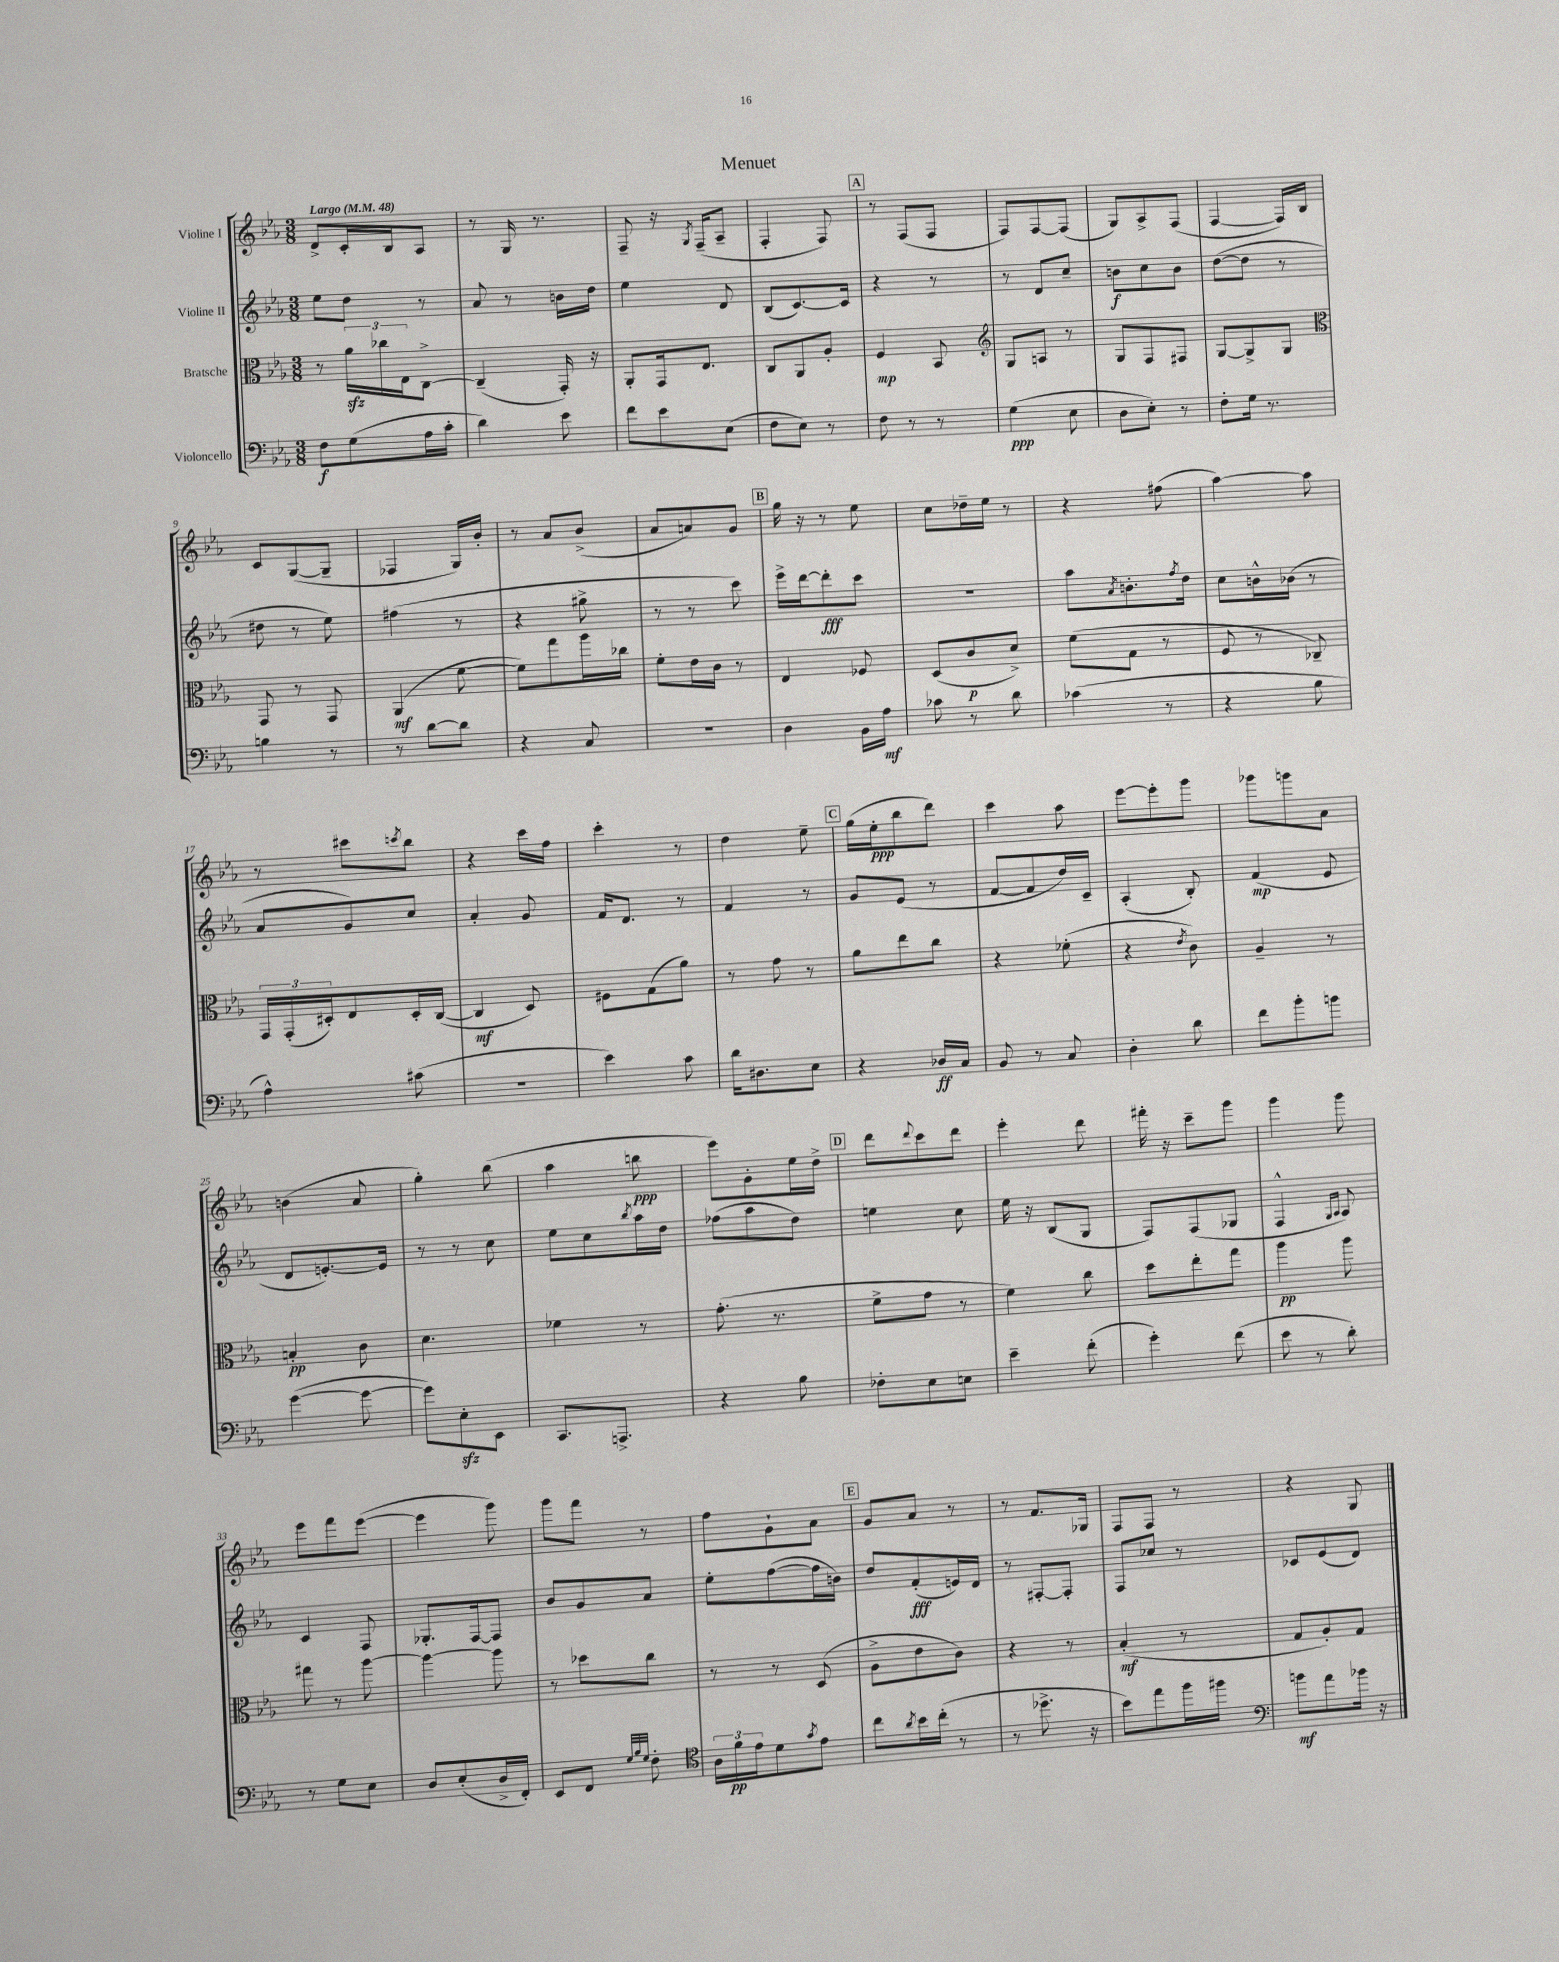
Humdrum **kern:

**kern	**dynam	**kern	**dynam	**kern	**dynam	**kern	**dynam
*part4	*part4	*part3	*part3	*part2	*part2	*part1	*part1
*staff4	*staff4	*staff3	*staff3	*staff2	*staff2	*staff1	*staff1
*I"Violoncello	*	*I"Bratsche	*	*I"Violine II	*	*I"Violine I	*
*clefF4	*	*clefC3	*	*clefG2	*	*clefG2	*
*k[b-e-a-]	*	*k[b-e-a-]	*	*k[b-e-a-]	*	*k[b-e-a-]	*
*M3/8	*	*M3/8	*	*M3/8	*	*M3/8	*
*MM48	*	*MM48	*	*MM48	*	*MM48	*
=1	=1	=1	=1	=1	=1	=1	=1
!	!	!	!	!	!	!LO:TX:a:B:t=Largo	!
8F\L	f	8r	.	8ee-\L	.	8d^/L	.
(8G\	.	24a-zz\LL	.	8dd\J	.	16c'/L	.
.	.	24cc-X\	.	.	.	.	.
.	.	.	.	.	.	16B-/J	.
.	.	24E-\J	.	.	.	.	.
16A-\L	.	[8C^\J	.	8r	.	8A-/J	.
16c'\JJ	.	.	.	.	.	.	.
=2	=2	=2	=2	=2	=2	=2	=2
4d\)	.	(4C~/]	.	8a-/	.	8r	.
.	.	.	.	8r	.	16G/	.
.	.	.	.	.	.	8.r	.
8e-\	.	16GG'/)	.	16bn\LL	.	.	.
.	.	16r	.	16dd\JJ	.	.	.
=3	=3	=3	=3	=3	=3	=3	=3
8f\L	.	8AA-'/L	.	4ee-\	.	8F~/	.
8e-\	.	16GG/k	.	.	.	16r	.
.	.	.	.	.	.	8qG/	.
.	.	8.E-/J	.	.	.	(16F~/KL	.
(8E-\J	.	.	.	8d/	.	8A-~/J	.
=4	=4	=4	=4	=4	=4	=4	=4
8F\L	.	8C/L	.	(8B-/L	.	4F'/	.
8E-\J)	.	8AA-/	.	[8.c/)	.	.	.
8r	.	8A-'/J	.	.	.	8F/)	.
.	.	.	.	16c/Jk]	.	.	.
!!LO:REH:place=s1:t=A
=5	=5	=5	=5	=5	=5	=5	=5
8F\	.	4F/	mp	4r	.	8r	.
8r	.	.	.	.	.	(8F/L	.
8r	.	8BB-/	.	8r	.	8F/J	.
=6	=6	=6	=6	=6	=6	=6	=6
*	*	*clefG2	*	*	*	*	*
(4G\	ppp	8G/L	.	8r	.	8F/L)	.
.	.	8An/J	.	8d/L	.	[8F/	.
8E-\	.	8r	.	8cc~/J	.	(8F/J]	.
=7	=7	=7	=7	=7	=7	=7	=7
8D\L	.	8G/L	.	8bn\L	f	8G/L)	.
8E-'\J)	.	8F/	.	8cc\	.	8A-^/	.
8r	.	8F#X/J	.	8b\J	.	(8F/J	.
=8	=8	=8	=8	=8	=8	=8	=8
8F'\L	.	[8G/L	.	([8dd\L	.	[4F/	.
16G\Jk	.	8G^/]	.	8dd\J]	.	.	.
8.r	.	.	.	.	.	.	.
.	.	8G/J	.	8r	.	16F/LL])	.
.	.	.	.	.	.	16B-/JJ	.
!!LO:LB:g=z
=9	=9	=9	=9	=9	=9	=9	=9
*	*	*clefC3	*	*	*	*	*
4Bn\	.	8GG/	.	8dd#X\	.	8c/L	.
.	.	8r	.	8r	.	([8G/	.
8r	.	8GG/	.	8ee-\)	.	8G~/J]	.
=10	=10	=10	=10	=10	=10	=10	=10
8r	.	(4AA-/	mf	(4ff#X\	.	4F-X/	.
[8d\L	.	.	.	.	.	.	.
8d\J]	.	[8f\	.	8r	.	16G/LL)	.
.	.	.	.	.	.	16b-'/JJ	.
=11	=11	=11	=11	=11	=11	=11	=11
4r	.	8f\L])	.	4r	.	8r	.
.	.	8gg\	.	.	.	8a-/L	.
8C/	.	16aa-\L	.	8gg#X^\	.	(8b-^/J	.
.	.	16cc-X\JJ	.	.	.	.	.
=12	=12	=12	=12	=12	=12	=12	=12
4.r	.	8f'\L	.	8r	.	8a-/L	.
.	.	16e-\L	.	8r	.	8an/)	.
.	.	16c\JJ	.	.	.	.	.
.	.	8r	.	8ccc\)	.	8g/J	.
!!LO:REH:place=s1:t=B
=13	=13	=13	=13	=13	=13	=13	=13
4D\	.	4E-/	.	16eee-^\LL	.	16gg\	.
.	.	.	.	[16ddd\J	.	16r	.
.	.	.	.	8ddd'\]	fff	8r	.
16BB-\LL	.	8F-X/	.	8ccc\J	.	8ee-\	.
16A-\JJ	mf	.	.	.	.	.	.
=14	=14	=14	=14	=14	=14	=14	=14
8c-X\	.	(8D/L	.	4.r	.	8cc\L	.
8r	.	8c/	p	.	.	16dd-X~\L	.
.	.	.	.	.	.	16ee-\JJ	.
8d\	.	8d^/J)	.	.	.	8r	.
=15	=15	=15	=15	=15	=15	=15	=15
(4c-X\	.	(8f\L	.	8aa-\L	.	4r	.
.	.	.	.	8qa-/	.	.	.
.	.	8G\J	.	8.bn'\	.	.	.
8r	.	8r	.	.	.	(8ff#X\	.
.	.	.	.	8qff/	.	.	.
.	.	.	.	16dd\Jk	.	.	.
=16	=16	=16	=16	=16	=16	=16	=16
4r	.	8F/	.	8cc\L	.	[4aa-\)	.
.	.	8r	.	16bn^^\L	.	.	.
.	.	.	.	(16b-X\JJ	.	.	.
8B-\	.	8C-X~/)	.	8r	.	8aa-\]	.
!!LO:LB:g=z
=17	=17	=17	=17	=17	=17	=17	=17
4A-^^\)	.	24GG/LL	.	8a-/L	.	8r	.
.	.	(24GG'/	.	.	.	.	.
.	.	24D#X'/J)	.	.	.	.	.
.	.	8E-/	.	8g/)	.	8ccc#X\L	.
.	.	.	.	.	.	8qcccn/	.
(8c#X\	.	16D#'/L	.	8cc/J	.	8bb-\J	.
.	.	([16C/JJ	.	.	.	.	.
=18	=18	=18	=18	=18	=18	=18	=18
4.r	.	4C/]	mf	4a-'/	.	4r	.
.	.	8D/)	.	8g/	.	16ccc\LL	.
.	.	.	.	.	.	16ff\JJ	.
=19	=19	=19	=19	=19	=19	=19	=19
4e-\)	.	8F#X\L	.	16f/KL	.	4ccc'\	.
.	.	.	.	8.d/J	.	.	.
.	.	(8G\	.	.	.	.	.
8c\	.	8a-\J)	.	8r	.	8r	.
=20	=20	=20	=20	=20	=20	=20	=20
16d\KL	.	8r	.	4f/	.	4dd\	.
8.D#X\	.	.	.	.	.	.	.
.	.	8g\	.	.	.	.	.
8E-\J	.	8r	.	8r	.	8ee-~\	.
!!LO:REH:place=s1:t=C
=21	=21	=21	=21	=21	=21	=21	=21
4r	.	8a-\L	.	8g/L	.	(16gg\LL	.
.	.	.	.	.	.	16ee-'\J	ppp
.	.	8ee-\	.	(8e-/J	.	8bb-\	.
16D-X/LL	ff	8cc\J	.	8r	.	8ddd\J)	.
16C/JJ	.	.	.	.	.	.	.
=22	=22	=22	=22	=22	=22	=22	=22
8BB-/	.	4r	.	[8f/L	.	4ccc\	.
8r	.	.	.	8f/]	.	.	.
8C/	.	(8f-X'\	.	16dd/L)	.	8aa-\	.
.	.	.	.	16c~/JJ	.	.	.
=23	=23	=23	=23	=23	=23	=23	=23
4D'\	.	4r	.	(4A-'/	.	[8eee-\L	.
.	.	.	.	.	.	8eee-'\]	.
.	.	8qe-/	.	.	.	.	.
8d\	.	8c\)	.	8B-'/)	.	8ggg\J	.
=24	=24	=24	=24	=24	=24	=24	=24
8f\L	.	4A-~/	.	(4f/	mp	8ggg-X\L	.
8b-'\	.	.	.	.	.	8gggn\	.
8bn\J	.	8r	.	8e-/	.	8a-\J	.
!!LO:LB:g=z
=25	=25	=25	=25	=25	=25	=25	=25
([4g\	.	4Bn'/	pp	8d/L	.	(4bn\	.
.	.	.	.	[8.en'/)	.	.	.
8g\_	.	8c\	.	.	.	8a-/	.
.	.	.	.	16e/Jk]	.	.	.
=26	=26	=26	=26	=26	=26	=26	=26
8g\L])	.	4.d\	.	8r	.	4gg'\)	.
8E-zz'\	.	.	.	8r	.	.	.
8EE-\J	.	.	.	8cc\	.	(8bb-\	.
=27	=27	=27	=27	=27	=27	=27	=27
8.CC/L	.	4f-X\	.	8ee-\L	.	4aa-\	.
.	.	.	.	8cc\	.	.	.
8.AAAn^/J	.	.	.	.	.	.	.
.	.	.	.	8qbb-/	.	.	.
.	.	8r	.	16aa-\L	.	8bbn\	ppp
.	.	.	.	16dd\JJ	.	.	.
=28	=28	=28	=28	=28	=28	=28	=28
4r	.	(8.g'\	.	(8ff-X\L	.	8eee-\L)	.
.	.	.	.	8aa-\	.	8g'\	.
.	.	8.r	.	.	.	.	.
8B-\	.	.	.	8dd\J)	.	16ee-\L	.
.	.	.	.	.	.	16dd^\JJ	.
!!LO:REH:place=s1:t=D
=29	=29	=29	=29	=29	=29	=29	=29
8F-X'\L	.	8f^\L	.	4een\	.	8ddd\L	.
.	.	.	.	.	.	8qqddd/	.
8E-\	.	8g\J	.	.	.	8ccc\	.
8En\J	.	8r	.	8cc\	.	8ddd\J	.
=30	=30	=30	=30	=30	=30	=30	=30
4e-~\	.	4f\)	.	16ee-\	.	4eee-'\	.
.	.	.	.	16r	.	.	.
.	.	.	.	(8B-/L	.	.	.
(8f'\	.	8cc\	.	8G/J	.	8ddd\	.
=31	=31	=31	=31	=31	=31	=31	=31
4g'\)	.	8dd\L	.	8F/L)	.	16fff#X'\	.
.	.	.	.	.	.	16r	.
.	.	8ee-'\	.	(8F/	.	8ccc~\L	.
(8f\	.	8gg\J	.	8G-X/J	.	8ggg\J	.
=32	=32	=32	=32	=32	=32	=32	=32
8e-\	.	4aa-\	pp	4F^^/	.	4ggg\	.
8r	.	.	.	.	.	.	.
.	.	.	.	16qqG/LL	.	.	.
.	.	.	.	16qqA-/JJ	.	.	.
8d'\)	.	8aa-\	.	8A-/)	.	8ggg\	.
!!LO:LB:g=z
=33	=33	=33	=33	=33	=33	=33	=33
8r	.	8gg#X\	.	4c/	.	8eee-\L	.
8G\L	.	8r	.	.	.	8fff\	.
8E-\J	.	[8aa-\	.	8F/	.	([8eee-\J	.
=34	=34	=34	=34	=34	=34	=34	=34
8D/L	.	4aa-\_	.	8.G-X'/L	.	4eee-\]	.
(8E-'/	.	.	.	.	.	.	.
.	.	.	.	[16F/k	.	.	.
16D^/L	.	8aa-\]	.	8F/J]	.	8ggg\)	.
16FF'/JJ)	.	.	.	.	.	.	.
=35	=35	=35	=35	=35	=35	=35	=35
8EE-/L	.	8r	.	8b-/L	.	8ggg\L	.
8FF/J	.	8dd-X\L	.	8g/	.	8fff\J	.
32qqG/LLL	.	.	.	.	.	.	.
32qqB-/	.	.	.	.	.	.	.
32qqG/JJJ	.	.	.	.	.	.	.
8F'\	.	8cc\J	.	8a-/J	.	8r	.
=36	=36	=36	=36	=36	=36	=36	=36
*clefC4	*	*	*	*	*	*	*
24A-\LL	.	8r	.	8ee-'\L	.	8ff\L	.
24f\	pp	.	.	.	.	.	.
24e-\J	.	.	.	.	.	.	.
8d\	.	8r	.	([8ff\	.	8g`\	.
8qg/	.	.	.	.	.	.	.
8e-\J	.	(8D/	.	16ff\L]	.	8a-\J	.
.	.	.	.	16bn\JJ)	.	.	.
!!LO:REH:place=s1:t=E
=37	=37	=37	=37	=37	=37	=37	=37
8cc\L	.	8A-^\L	.	8dd/L	.	8g/L	.
8qa-/	.	.	.	.	.	.	.
16b-\L	.	8e-\	.	(8f'/	fff	8a-/J	.
(16cc'\JJ	.	.	.	.	.	.	.
8r	.	8c\J)	.	16en/L)	.	8r	.
.	.	.	.	16d/JJ	.	.	.
=38	=38	=38	=38	=38	=38	=38	=38
8r	.	4r	.	8r	.	8r	.
8.dd-X^\	.	.	.	[8F#X'/L	.	8.f/L	.
.	.	8r	.	8F#'/J]	.	.	.
16r	.	.	.	.	.	16G-X/Jk	.
=39	=39	=39	=39	=39	=39	=39	=39
8b-\L)	.	(4B-'/	mf	8F/L	.	8F/L	.
8ee-\	.	.	.	8cc-X/J	.	8F/J	.
16ff\L	.	8r	.	8r	.	8r	.
16ff#X\JJ	.	.	.	.	.	.	.
=40	=40	=40	=40	=40	=40	=40	=40
*clefF4	*	*	*	*	*	*	*
8bn\L	mf	8G/L	.	8c-X/L	.	4r	.
8a-\	.	8A-'/)	.	(8e-/	.	.	.
16b-X\Jk	.	8G/J	.	8d/J)	.	8G/	.
16r	.	.	.	.	.	.	.
==	==	==	==	==	==	==	==
*-	*-	*-	*-	*-	*-	*-	*-
